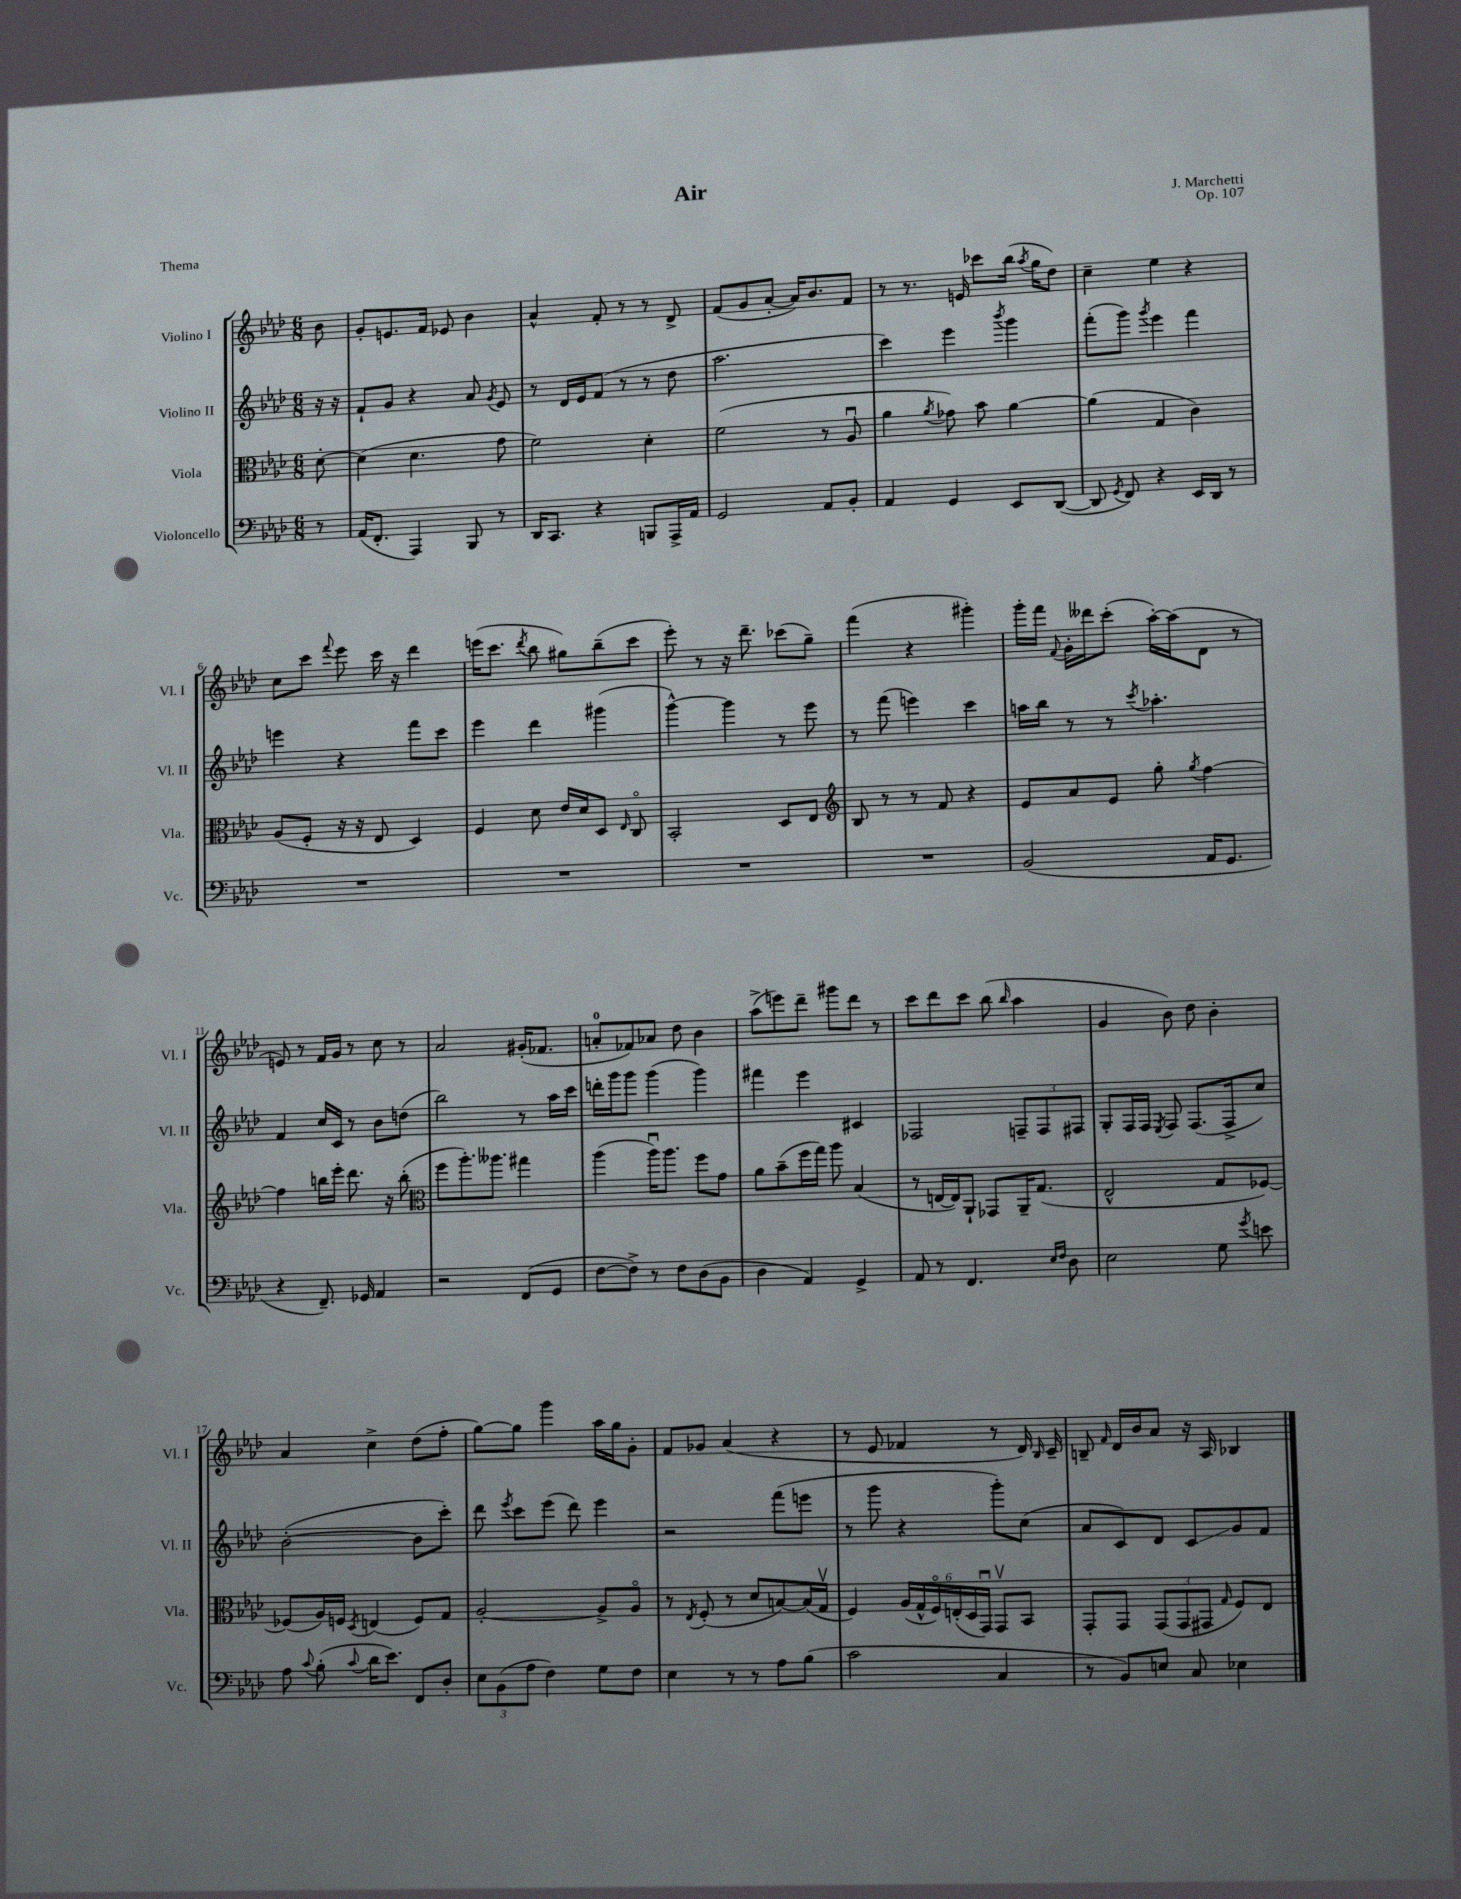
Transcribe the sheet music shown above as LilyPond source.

\header { title = "Air" composer = "J. Marchetti" opus = "Op. 107" piece = "Thema" }
<<
\new StaffGroup <<
\new Staff = "s0" \with { instrumentName = "Violino I" shortInstrumentName = "Vl. I" } {
    \clef treble \key aes \major \numericTimeSignature \time 6/8 \partial 8
    \autoBeamOff bes'8 |
    g'8[-. e'8. f'16] ees'8 bes'4 |
    aes'4-^ f'8-. r8 r8 des'8-> |
    f'8[( g'8 aes'8]~-. aes'16[) bes'8. f'8] |
    r8 r8. e'16 ces'''8[ bes''16]( \acciaccatura { aes''8 } g''16[ des''8]) |
    c''4-- ees''4 r4 |
    c''8[ c'''8] \appoggiatura { f'''8 } ees'''8 c'''16 r16 des'''4 |
    e'''16[( c'''8.] \acciaccatura { des'''8 } bes''8 gis''8[) bes''8--( c'''8] |
    ees'''8-.) r8 r16 des'''8.-- ces'''8[( g''8]--) |
    f'''4( r4 gis'''4-.) |
    g'''16[-. f'''16] \appoggiatura { f'8 } g'16[-. deses'''16 c'''8]-.( aes''16[~-.) aes''16( des'8] r8 |
    e'8) r8 f'16[ g'16] r8 c''8 r8 |
    aes'2 gis'16[-.( fes'8.] |
    a'8[-0-. fes'8) aes'8] des''8 bes'4 |
    aes''8[->( e'''8) des'''8]-- gis'''8[ des'''8] r8 |
    c'''8[ des'''8 c'''8] bes''8( \grace { bes''16 } aes''4 |
    g'4 bes'8) des''8 bes'4-. |
    aes'4 c''4-> des''8[( f''8]-. |
    g''8[~) g''8] g'''4 aes''16[ g''16 g'8]-. |
    f'8[ ges'8] aes'4( r4 |
    r8 ees'8 fes'4 r8 des'16) \grace { bes16 } c'16-- |
    b8-- \grace { f'16 } des'16[ bes'16 aes'8] r16 aes16 bes4 \bar "|." |
}
\new Staff = "s1" \with { instrumentName = "Violino II" shortInstrumentName = "Vl. II" } {
    \clef treble \key aes \major \numericTimeSignature \time 6/8 \partial 8
    \autoBeamOff r16 r16 |
    f'8[-! g'8] r4 aes'8 \acciaccatura { g'8 } ees'8 |
    r8 des'16[ ees'16 f'8]( r8 r8 des''8 |
    aes''2. |
    c'''4) ees'''4 \acciaccatura { bes'''8 } g'''4 |
    f'''8[-.( g'''8]) \acciaccatura { g'''8 } ees'''4 f'''4 |
    e'''4 r4 f'''8[ c'''8] |
    ees'''4 des'''4 gis'''4( |
    g'''4~-^) g'''4 r8 ees'''8 |
    r8 f'''8( e'''4) c'''4 |
    a''16[ bes''16] r8 r8 \acciaccatura { c'''8 } aes''4.-. |
    f'4 c''16[ c'16] r8 bes'8[ d''8]( |
    bes''2) r8 aes''16[ c'''16] |
    d'''16[-. g'''16 g'''8] g'''4( g'''4) |
    fis'''4 ees'''4 cis'4 |
    fes2 \tuplet 3/2 { f8[-- f8 fis8] } |
    g8[-. f16 f16] \acciaccatura { ees8 } f8 f8.[( f16-> c''8]) |
    bes'2~-.( bes'8[ c'''8]-.) |
    des'''8 \acciaccatura { ees'''8 } c'''8[ ees'''8]( des'''8) ees'''4 |
    r2 f'''8[( e'''8] |
    r8 g'''8 r4 g'''8[-.) c''8]( |
    aes'8[ c'8) des'8] c'8[\glissando g'8 f'8] \bar "|." |
}
\new Staff = "s2" \with { instrumentName = "Viola" shortInstrumentName = "Vla." } {
    \clef alto \key aes \major \numericTimeSignature \time 6/8 \partial 8
    \autoBeamOff des'8~-. |
    des'4( des'4. g'8 |
    f'2) des'4-. |
    f'2( r8 aes8\downbow |
    aes'4 \acciaccatura { aes'8 } ges'8) bes'8 aes'4~ |
    aes'4( g4 c'4) |
    aes8[( f8]-. r16 r16 ees8 des4) |
    f4 des'8 ees'16[ des'16 des8] \grace { ees16 } c8\flageolet |
    bes,2-. des8[ ees8] |
    \clef treble bes8 r8 r8 f'8 r4 |
    ees'8[ aes'8 ees'8] g''8-. \acciaccatura { g''8 } f''4~ |
    f''4 b''16[ ees'''16]-. des'''8. r16 b''8-.( |
    \clef alto f''8[ aes''8.-.) aeses''8.] gis''4 |
    aes''4( aes''16[\downbow) aes''8.] f''8[ g'8] |
    aes'8[ bes'8--( f''16 g''16]) aes''8 bes4( |
    r8 e16[~ e16) aes,8]-! ges,8[ aes,16-- g8.]( |
    ees2-^ g8[ fes8]~) |
    fes8[( aes16) f16] \acciaccatura { des8 } e4( f8[) g8] |
    aes2~-. aes8[-> aes8]\flageolet |
    r8 \acciaccatura { ees8 } f8-.( r8 des'8[ b8~) b16( g16]\upbow |
    f4) \tuplet 6/4 { aes16[( g16-^ f16\flageolet) e16-.( des16 g,16]\downbow) } g,8[\upbow bes,8] |
    g,8[-. g,8] \tuplet 3/2 { g,8[( g,8 gis,8] } \grace { g16 } f8[) ees8] \bar "|." |
}
\new Staff = "s3" \with { instrumentName = "Violoncello" shortInstrumentName = "Vc." } {
    \clef bass \key aes \major \numericTimeSignature \time 6/8 \partial 8
    \autoBeamOff r8 |
    aes,16[( f,8.]-. aes,,4) bes,,8 r8 |
    des,16[ c,8.] r4 b,,8[ aes,,16-> aes,16] |
    g,2 aes,8[ bes,8]-. |
    aes,4 g,4 ees,8[ des,8]~( |
    des,8 \acciaccatura { g,8 } f,8) r4 ees,16[ des,16] r8 |
    R2. |
    R2. |
    R2. |
    R2. |
    bes,2( aes,16[ g,8.] |
    r4 f,8.--) ges,16 aes,4 |
    r2 f,8[( g,8] |
    f8[~ f8]->) r8 f8[ des8( bes,8] |
    des4 aes,4) g,4-> |
    aes,8 r8 f,4. \grace { ees16[ f16] } des8 |
    ees2 g8 \acciaccatura { g'8 } e'8 |
    aes8 \appoggiatura { c'8 } bes8-.( \appoggiatura { c'8 } des'16[ ees'8.]) f,8[ des8]-. |
    \tuplet 3/2 { ees8[ bes,8( aes8] } f4) g8[ f8] |
    ees4 r8 r8 aes8[ bes8]( |
    c'2 c4 |
    r8 bes,8[) e8] c8 ees4 \bar "|." |
}
>>
>>
